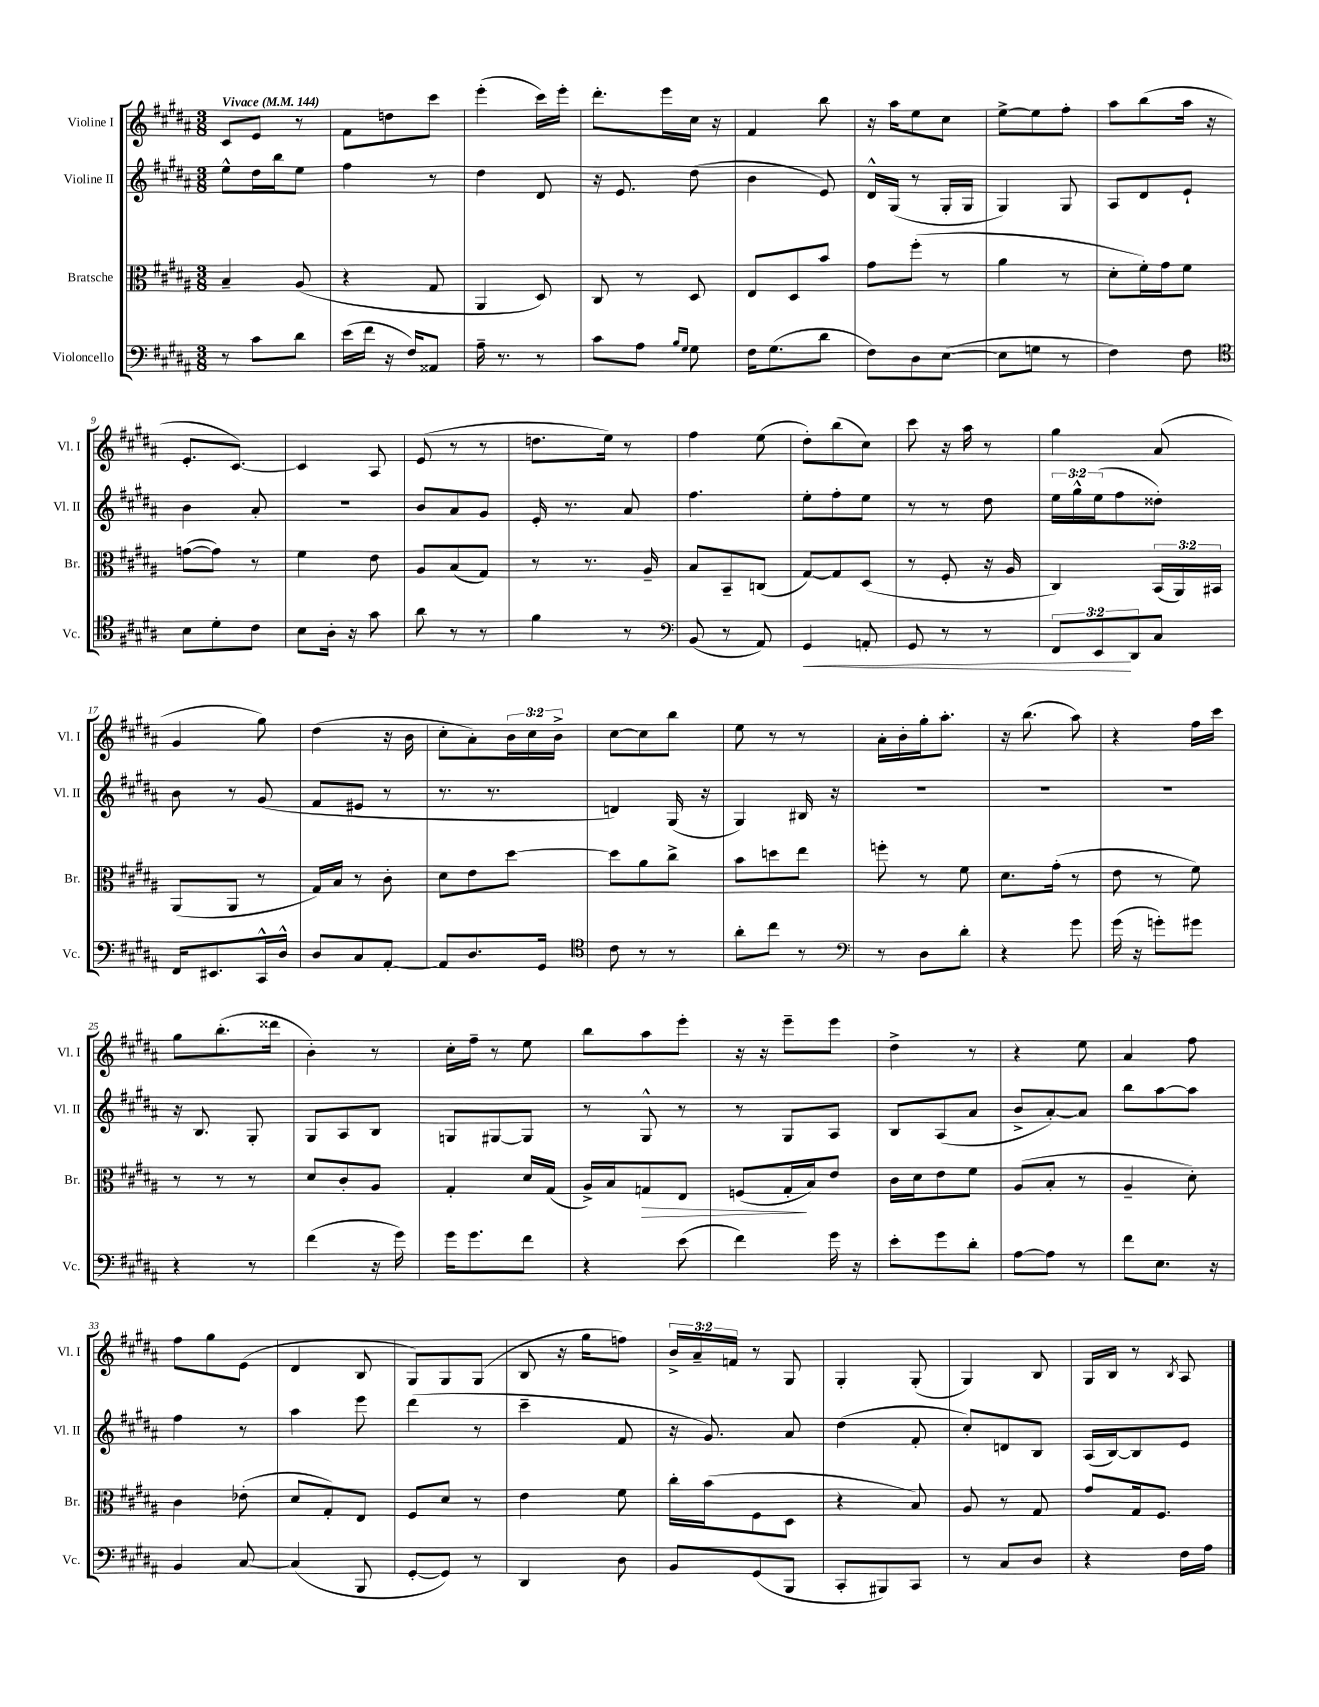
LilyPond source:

<<
\new StaffGroup <<
\new Staff = "s0" \with { instrumentName = "Violine I" shortInstrumentName = "Vl. I" } {
    \clef treble \key b \major \numericTimeSignature \time 3/8 \override Staff.TupletNumber.text = #tuplet-number::calc-fraction-text \tempo "Vivace" 4 = 144
    cis'8 e'8 r8 |
    fis'8 d''8 cis'''8 |
    e'''4-.( cis'''16) e'''16-. |
    dis'''8.-. e'''16 cis''16 r16 |
    fis'4 b''8 |
    r16 ais''16 e''8 cis''8 |
    e''8~-> e''8 fis''8-. |
    ais''8 b''8( ais''16 r16 |
    e'8.-. cis'8.~) |
    cis'4 ais8 |
    e'8( r8 r8 |
    d''8. e''16) r8 |
    fis''4 e''8( |
    dis''8-.) b''8( cis''8) |
    cis'''8 r16 ais''16 r8 |
    gis''4 ais'8( |
    gis'4 gis''8) |
    dis''4( r16 b'16 |
    cis''8-. ais'8-.) \tuplet 3/2 { b'16 cis''16 b'16-> } |
    cis''8~ cis''8 b''8 |
    e''8 r8 r8 |
    ais'16-. b'16-. gis''16-. ais''8.-. |
    r16 b''8.( ais''8) |
    r4 fis''16 cis'''16 |
    gis''8 b''8.-.( disis'''16 |
    b'4-.) r8 |
    cis''16-. fis''16-- r8 e''8 |
    b''8 ais''8 e'''8-. |
    r16 r16 e'''8-- e'''8 |
    dis''4-> r8 |
    r4 e''8 |
    ais'4 fis''8 |
    fis''8 gis''8 e'8( |
    dis'4 b8 |
    gis8) gis8 gis8( |
    b8 r16 gis''16 f''8) |
    \tuplet 3/2 { b'16-> ais'16-- f'16 } r8 gis8 |
    gis4-. gis8-.( |
    gis4) b8 |
    gis16 b16 r8 \acciaccatura { b8 } ais8 \bar "|." |
}
\new Staff = "s1" \with { instrumentName = "Violine II" shortInstrumentName = "Vl. II" } {
    \clef treble \key b \major \numericTimeSignature \time 3/8 \override Staff.TupletNumber.text = #tuplet-number::calc-fraction-text
    e''8-^ dis''16 b''16 e''8 |
    fis''4 r8 |
    dis''4 dis'8 |
    r16 e'8. dis''8( |
    b'4 e'8) |
    dis'16-^ gis16( r8 gis16-. gis16 |
    gis4) gis8 |
    ais8 dis'8 e'8-! |
    b'4 ais'8-. |
    R4. |
    b'8 ais'8 gis'8 |
    e'16-. r8. ais'8 |
    fis''4. |
    e''8-. fis''8-. e''8 |
    r8 r8 dis''8 |
    \tuplet 3/2 { e''16 gis''16-^ e''16( } fis''8 disis''8-.) |
    b'8 r8 gis'8( |
    fis'8 eis'8 r8 |
    r8. r8. |
    d'4) gis16( r16 |
    gis4) bis16 r16 |
    R4. |
    R4. |
    R4. |
    r16 b8. gis8-. |
    gis8 ais8 b8 |
    g8 gis8~ gis8 |
    r8 gis8-^ r8 |
    r8 gis8 ais8 |
    b8 ais8( ais'8 |
    b'8-> ais'8~-.) ais'8 |
    b''8 ais''8~ ais''8 |
    fis''4 r8 |
    ais''4 e'''8 |
    dis'''4( r8 |
    cis'''4-- fis'8 |
    r16 gis'8.) ais'8 |
    dis''4( fis'8-. |
    cis''8-.) d'8 b8 |
    ais16( b16~) b8 e'8 \bar "|." |
}
\new Staff = "s2" \with { instrumentName = "Bratsche" shortInstrumentName = "Br." } {
    \clef alto \key b \major \numericTimeSignature \time 3/8 \override Staff.TupletNumber.text = #tuplet-number::calc-fraction-text
    b4-- ais8( |
    r4 gis8 |
    ais,4 dis8) |
    cis8 r8 dis8 |
    e8 dis8 b'8 |
    gis'8 fis''8-.( r8 |
    ais'4 r8 |
    dis'8-. fis'16-.) gis'16 fis'8 |
    g'8~( g'8) r8 |
    fis'4 e'8 |
    ais8 b8( gis8) |
    r8 r8. ais16-- |
    b8 b,8-- c8( |
    gis8~) gis8 dis8( |
    r8 fis8-. r16 ais16 |
    cis4) \tuplet 3/2 { b,16( ais,16) bis,16 } |
    ais,8( ais,8 r8 |
    gis16) b16 r8 cis'8-. |
    dis'8 e'8 dis''8~ |
    dis''8 ais'8 cis''8-> |
    b'8 d''8 e''8 |
    f''8-. r8 fis'8 |
    dis'8. gis'16-.( r8 |
    e'8 r8 fis'8) |
    r8 r8 r8 |
    dis'8 cis'8-. ais8 |
    gis4-. dis'16 gis16( |
    ais16->) b16 g8\> e8 |
    f8( gis16-.\! b16) e'8 |
    cis'16 dis'16 e'8 fis'8 |
    ais8( b8-. r8 |
    ais4-- dis'8-.) |
    cis'4 ees'8-.( |
    dis'8 gis8-.) e8 |
    fis8 dis'8 r8 |
    e'4 fis'8 |
    cis''16-. b'16( fis8 dis8 |
    r4 b8) |
    ais8 r8 gis8 |
    gis'8 gis16 fis8. \bar "|." |
}
\new Staff = "s3" \with { instrumentName = "Violoncello" shortInstrumentName = "Vc." } {
    \clef bass \key b \major \numericTimeSignature \time 3/8 \override Staff.TupletNumber.text = #tuplet-number::calc-fraction-text
    r8 cis'8 dis'8 |
    e'16( fis'16 r16 fis16) aisis,8 |
    ais16-- r8. r8 |
    cis'8 ais8 \grace { b16 gis16 } gis8 |
    fis16 gis8.( dis'8 |
    fis8) dis8 e8~( |
    e8 g8 r8 |
    fis4) fis8 |
    \clef tenor b8 dis'8-. cis'8 |
    b8 ais16-. r16 gis'8 |
    ais'8 r8 r8 |
    fis'4 r8 |
    \clef bass b,8( r8 ais,8) |
    gis,4\< a,8-. |
    gis,8 r8 r8 |
    \tuplet 3/2 { fis,8 e,8\! dis,8 } cis8 |
    fis,16 eis,8. cis,16-^ dis16-^ |
    dis8 cis8 ais,8~-. |
    ais,8 dis8. gis,16 |
    \clef tenor cis'8 r8 r8 |
    ais'8-. cis''8 r8 |
    \clef bass r8 dis8 dis'8-. |
    r4 gis'8 |
    gis'16( r16 g'8-.) gis'8 |
    r4 r8 |
    fis'4( r16 gis'16) |
    gis'16 gis'8. fis'8 |
    r4 e'8( |
    fis'4) gis'16 r16 |
    e'8-. gis'8 dis'8-. |
    ais8~ ais8 r8 |
    fis'8 e8. r16 |
    b,4 cis8~ |
    cis4( b,,8 |
    gis,8~-. gis,8) r8 |
    dis,4 dis8 |
    b,8 gis,8( b,,8 |
    cis,8-. bis,,8) cis,8 |
    r8 cis8 dis8 |
    r4 fis16 ais16 \bar "|." |
}
>>
>>
